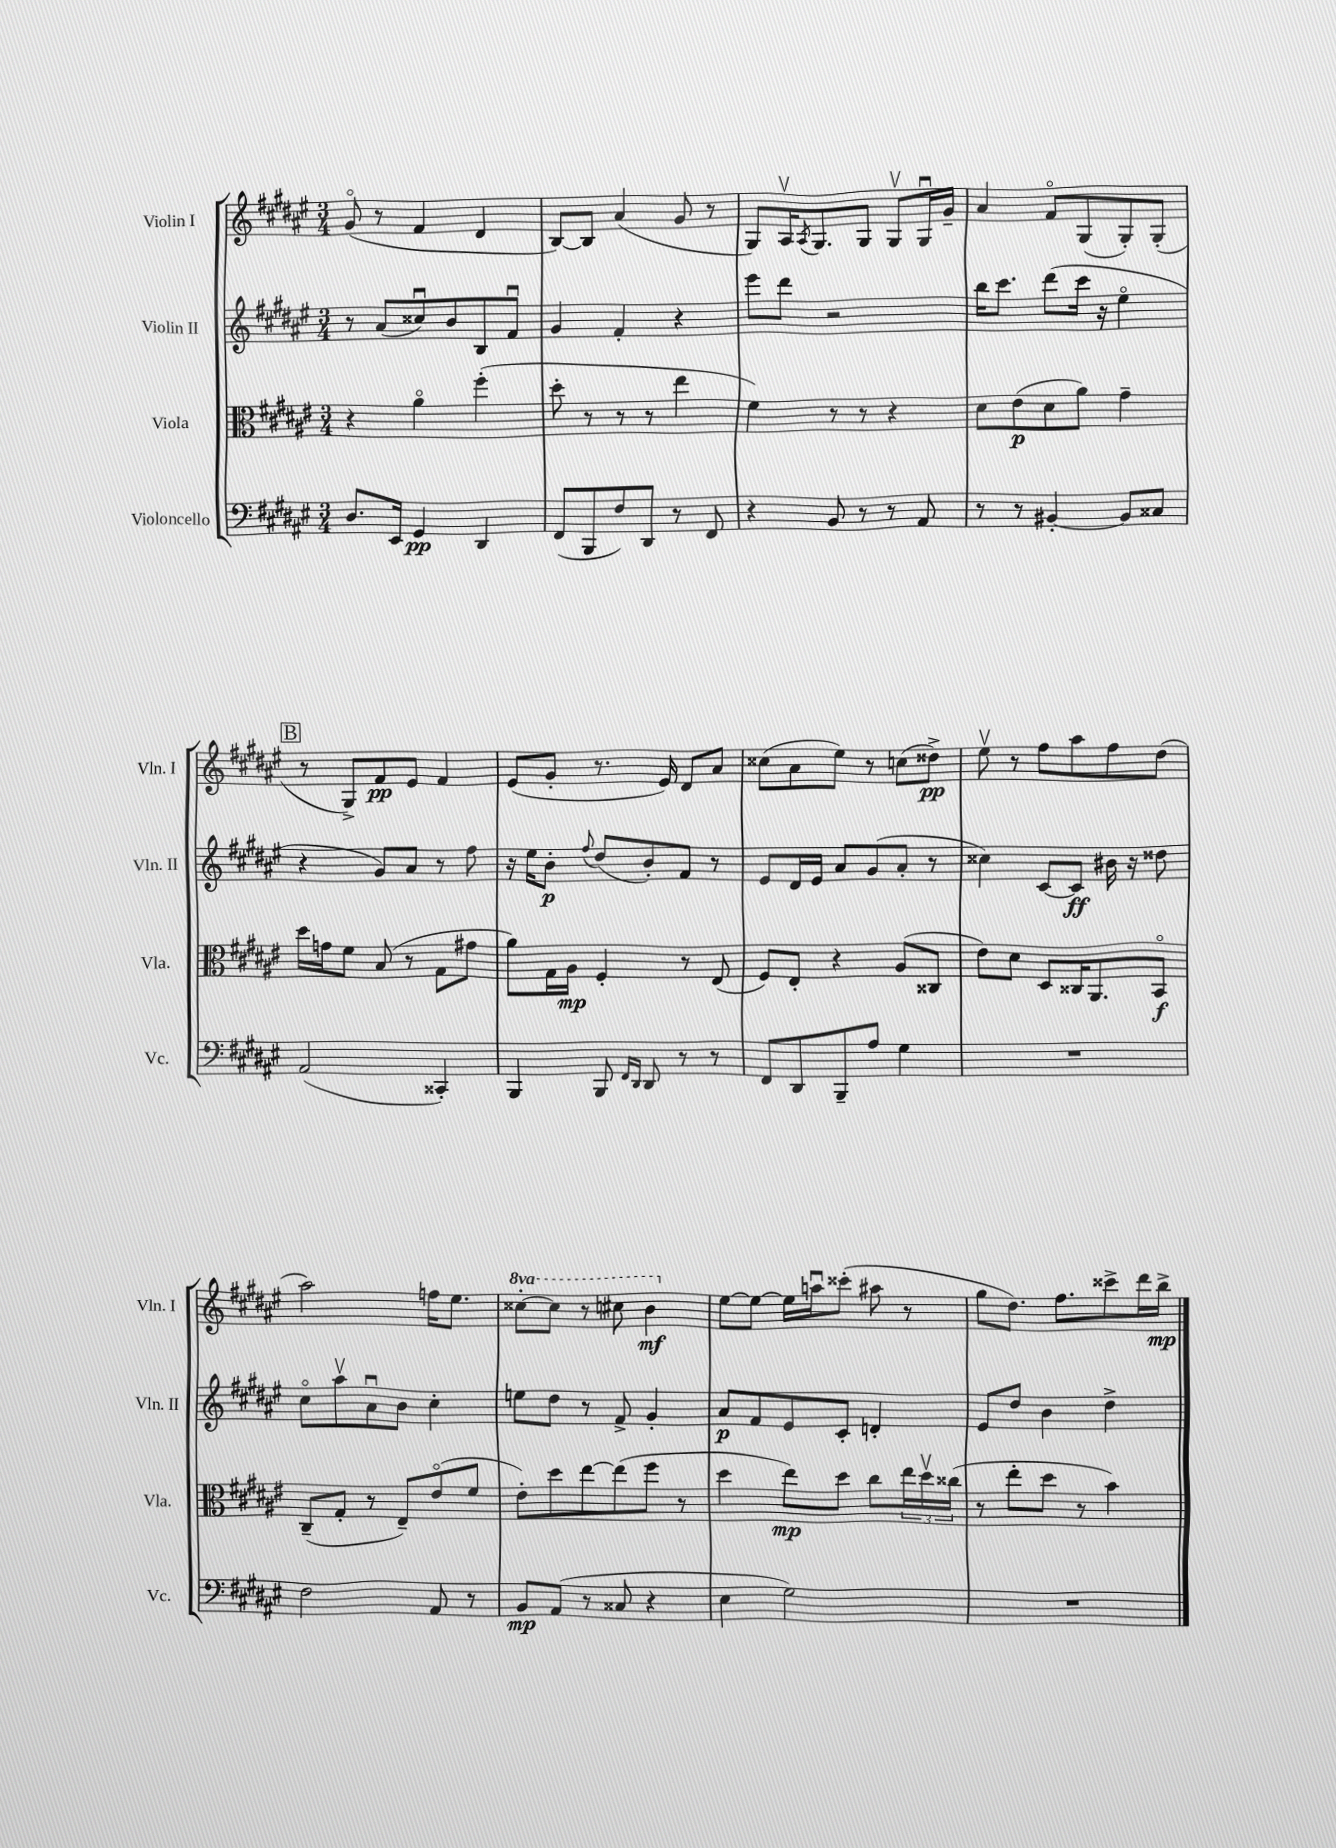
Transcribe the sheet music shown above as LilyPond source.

<<
\new StaffGroup <<
\new Staff = "s0" \with { instrumentName = "Violin I" shortInstrumentName = "Vln. I" } {
    \clef treble \key fis \major \numericTimeSignature \time 3/4 \set Staff.ottavationMarkups = #ottavation-simple-ordinals
    gis'8\flageolet( r8 fis'4 dis'4 |
    b8~) b8 ais'4( gis'8 r8 |
    gis8) ais16\upbow \acciaccatura { ais8 } gis8. gis8 gis8\upbow gis16\downbow gis'16-- |
    ais'4 fis'8\flageolet gis8( gis8-.) gis8-.( |
    \mark \markup { \box "B" } r8 gis8->) fis'8\pp eis'8 fis'4 |
    eis'8( gis'8-. r8. eis'16) dis'8 ais'8 |
    cisis''8( ais'8 eis''8) r8 c''8( disis''8->\pp) |
    eis''8\upbow r8 fis''8 ais''8 fis''8 dis''8( |
    ais''2) f''16 eis''8. |
    \ottava #1 cisis'''8~-. cisis'''8 r8 cis'''8 b''4\mf \ottava #0 |
    eis''8~ eis''8~ eis''16 a''16\downbow cisis'''8-.( ais''8 r8 |
    gis''8 dis''8.) fis''8. cisis'''8-> dis'''16 b''16->\mp \bar "|." |
}
\new Staff = "s1" \with { instrumentName = "Violin II" shortInstrumentName = "Vln. II" } {
    \clef treble \key fis \major \numericTimeSignature \time 3/4
    r8 ais'8( cisis''8\downbow) b'8 b8 fis'8\downbow |
    gis'4 fis'4-. r4 |
    eis'''8 dis'''8 r2 |
    b''16 cis'''8. dis'''8( cis'''16 r16 eis''4\flageolet |
    \mark \markup { \box "B" } r4 gis'8) ais'8 r8 fis''8 |
    r16 eis''16 b'8-.\p \appoggiatura { fis''8 } dis''8( b'8-.) fis'8 r8 |
    eis'8 dis'16 eis'16 ais'8 gis'8( ais'8-. r8 |
    cisis''4) cis'8~ cis'8\ff bis'16 r16 disis''8 |
    cis''8\flageolet ais''8\upbow ais'8\downbow b'8 cis''4-. |
    e''8 dis''8 r8 fis'8-> gis'4-. |
    ais'8\p fis'8 eis'8 cis'8-. d'4-. |
    eis'8 dis''8 b'4 dis''4-> \bar "|." |
}
\new Staff = "s2" \with { instrumentName = "Viola" shortInstrumentName = "Vla." } {
    \clef alto \key fis \major \numericTimeSignature \time 3/4
    r4 ais'4\flageolet fis''4-.( |
    dis''8-. r8 r8 r8 eis''4 |
    fis'4) r8 r8 r4 |
    dis'8 eis'8\p( dis'8 ais'8) gis'4-- |
    \mark \markup { \box "B" } dis''16 g'16 fis'8 b8( r8 gis8 gis'8 |
    ais'8) gis16 ais16\mp fis4-. r8 eis8( |
    fis8) eis8-. r4 ais8( cisis8 |
    eis'8) dis'8 dis8 cisis16 ais,8. b,8\flageolet\f |
    cis8--( gis8-. r8 eis8--) eis'8\flageolet( fis'8 |
    eis'8-.) dis''8 eis''8~ eis''8( fis''8 r8 |
    dis''4 eis''8\mp) dis''8 cis''8 \tuplet 3/2 { eis''16 dis''16\upbow cisis''16( } |
    r8 eis''8-. dis''8 r8 b'4) \bar "|." |
}
\new Staff = "s3" \with { instrumentName = "Violoncello" shortInstrumentName = "Vc." } {
    \clef bass \key fis \major \numericTimeSignature \time 3/4
    dis8. eis,16 gis,4\pp dis,4 |
    fis,8( b,,8 fis8) dis,8 r8 fis,8 |
    r4 b,8 r8 r8 ais,8 |
    r8 r8 bis,4~-. bis,8 cisis8 |
    \mark \markup { \box "B" } ais,2( cisis,4-.) |
    b,,4 b,,8 \grace { fis,16 dis,16 } dis,8 r8 r8 |
    fis,8 dis,8 b,,8-- ais8 gis4 |
    R2. |
    fis2 ais,8 r8 |
    b,8\mp ais,8( r8 cisis8 r4 |
    eis4 gis2) |
    R2. \bar "|." |
}
>>
>>
\layout { \context { \Score \remove "Bar_number_engraver" } }
